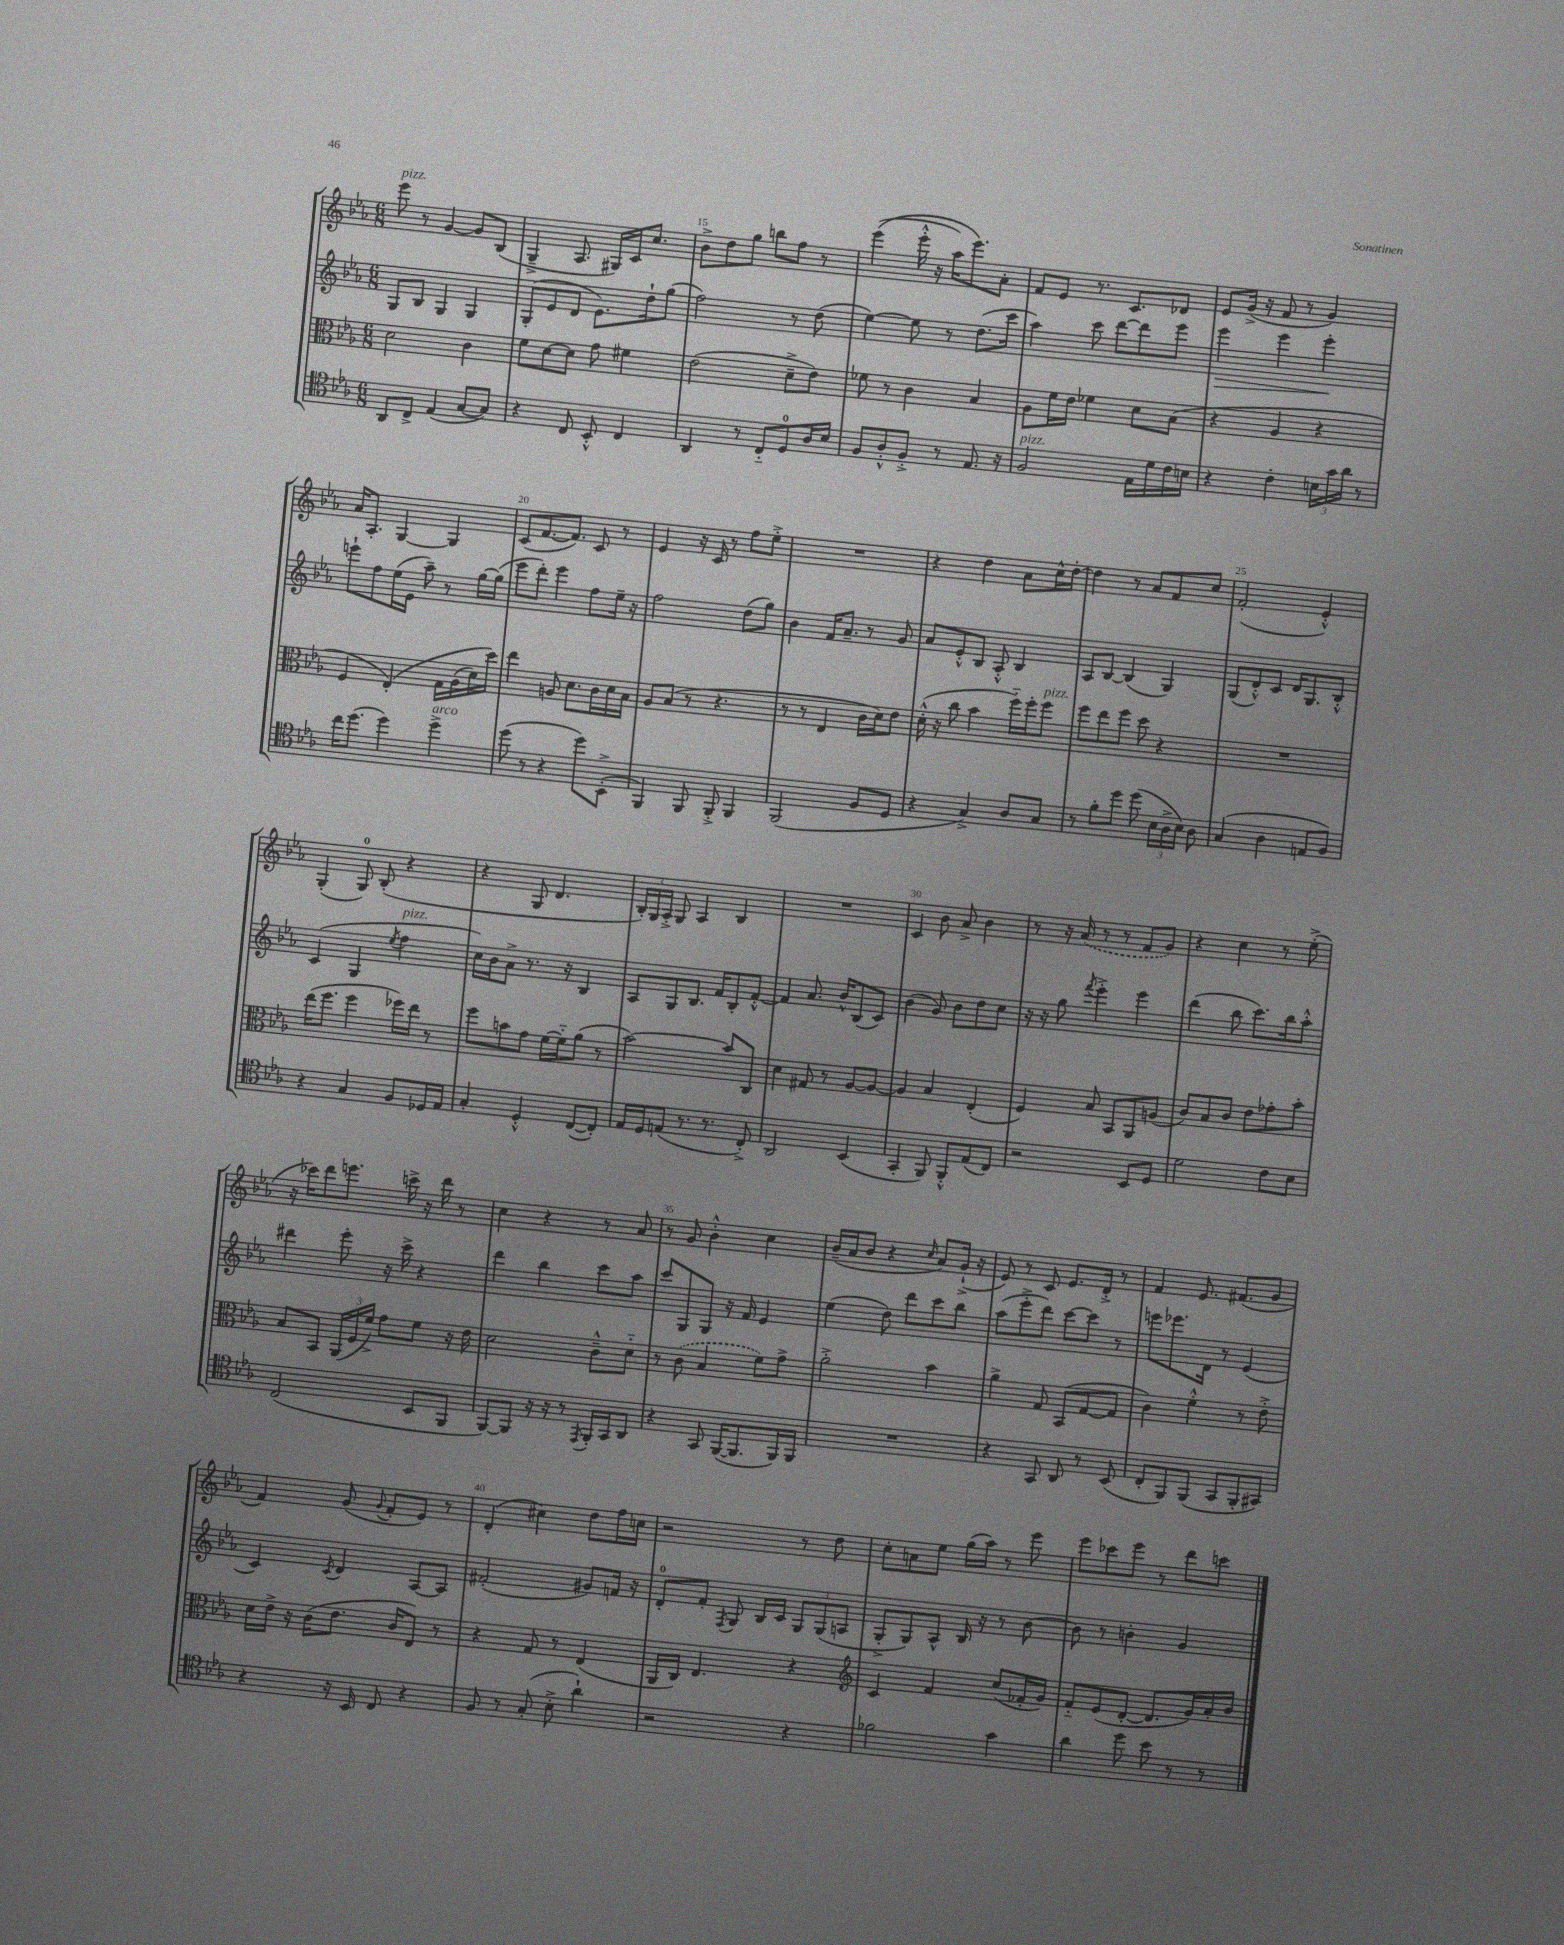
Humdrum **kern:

**kern	**kern	**kern	**kern
*staff4	*staff3	*staff2	*staff1
*clefC4	*clefC3	*clefG2	*clefG2
*k[b-e-a-]	*k[b-e-a-]	*k[b-e-a-]	*k[b-e-a-]
*M6/8	*M6/8	*M6/8	*M6/8
8AA-	2d	8G	8eee-
8C^	.	8B-	8r
(4E-	.	4G	[4g
[8G	4c	4G	8g]
8G])	.	.	(8B-
=	=	=	=
4r	8f	(8G'	4G~^
.	[8d	8e-	.
8C	8d]	8d	8.A-
8BB-'^^	8g	8.e-)	.
.	.	.	16G#)
4C	4f#	.	16c
.	.	16dd`	8.cc
.	.	(8gg	.
=	=	=	=
4AA-	(2e-	2ff)	8b-^
.	.	.	8dd
8r	.	.	8gg
8C'~	.	.	8bb
8D	8d~^	8r	8ff
16A-	8e-)	(8dd	8r
16B-	.	.	.
=	=	=	=
8F	8f-	[4ee-)	&((4eee-
8A-'^^	8r	.	.
8F'^	4c	8ee-]	16eee-'^^
.	.	.	16r
8r	.	8r	16aa-)
.	.	.	8.eee-&)
8.E-	4B-	(8.dd	.
.	.	.	8a-'
16r	.	16ccc	.
=	=	=	=
2F	8A-	4aa-)	8f
.	16f	.	8e-
.	16e-	.	.
.	4f-	8ccc	8.r
.	.	[8ddd	.
.	.	.	8.c
16E-	8d	8ddd]	.
16d	.	.	.
16c	(8B-	8eee-	8d-
16B	.	.	.
=	=	=	=
4r	4r	4eee-	8e-
.	.	.	(16g^
.	.	.	16r
4c'	4A-	4eee-	8f
.	.	.	8r
24B	4r	4eee-'	4g)
24g	.	.	.
24a-	.	.	.
8r	.	.	.
=	=	=	=
16cc	4F	8eee`	16a-
(8.dd	.	.	8.A-'
.	.	8ff	.
4dd)	&(4E-')	(16ee-	[4G
.	.	16e-	.
.	.	8aa-~)	.
4dd^	16G	8r	4G]
.	(16A-	.	.
.	16d)	[16gg	.
.	16dd&)	(16gg]	.
=	=	=	=
(8dd	4ee-	8eee-	(8c
8r	.	8ddd')	[8.f
4r	8A	4eee-	.
.	.	.	8.f])
.	8.d	.	.
8dd)	.	8ff	8c
.	16c	.	.
(8BB-'^	16d	16ee-~	8r
.	16B-	16r	.
=	=	=	=
4FF)	8A-	2ff	4e-
.	(8B-	.	.
8FF	8r	.	16r
.	.	.	16c
8FF'^	4.r	.	8r
4FF	.	(8dd	8ff
.	.	8gg)	8ee-'^
=	=	=	=
(2FF	8r	4b-	2.r
.	8r	.	.
.	4E-	16f	.
.	.	8.a-~	.
8F	16c	8r	.
.	16d)	.	.
8D	8e-	8g	.
=	=	=	=
4r	(16d'^^	8a-	4r
.	16r	.	.
.	8cc	8e-'^^	.
4G^)	4b-	8B-	4dd
.	.	8A-'^^	.
8A-	16ff'~)	4B-	8a-
.	16ff'	.	.
8G	8ff	.	16cc^^
.	.	.	[16dd'
=	=	=	=
8r	8ff	8A-	4dd]
8f'	8ee-	[8B-	.
8dd	8ff	(4B-]	8r
(8dd	8dd	.	8a-
24B-	4r	4G)	8f
24A-^	.	.	.
24B-)	.	.	.
8A-	.	.	8cc
=	=	=	=
(4G	2.r	(8G	(2f'
.	.	8d'^^)	.
4A-	.	8c	.
.	.	16d	.
.	.	8.G	.
8E	.	.	4e-'^^)
8F)	.	8B-'^^	.
=	=	=	=
4r	(16ee-	(4c	(4G'
.	8.ff	.	.
4G	4ff	4G	8G)
.	.	.	(8B-'
.	.	8qee-	.
8F	16ff-)	4ff	4r
.	16ee-	.	.
16D-	8r	.	.
16E-	.	.	.
=	=	=	=
4G'	8ff	16cc)	4r
.	.	16b-	.
.	8b	8a-^	.
4D'^^	8g	8.r	8G
.	[16f	.	4.d
.	16f'~]	16r	.
([8C	(8a-	4B-	.
8C'])	8r	.	.
=	=	=	=
16E-	[2b-)	8A-	24B-')
.	.	.	24G
16D	.	.	.
.	.	.	24A-'^
(8E	.	8G	8G
8.r	.	8.B-	4A-
8.r	.	16f	.
.	8b-]	8B-'	4B-
8C'^)	8C	[8f'^^	.
=	=	=	=
2AA-	4d	4f]	2.r
.	8G#	8.a-	.
.	8r	.	.
.	.	16b-^^	.
(4BB-	[8A-	(8B-	.
.	8A-_	8c)	.
=	=	=	=
4GG'	4A-]	(4b-	4c
8FF)	4B-	8g)	8b-
8FF'^^	.	8b-	8a-^
(8E-	(4E-'	8dd	4b-
8C)	.	8cc	.
=	=	=	=
2r	4F)	16r	8r
.	.	16r	.
.	.	8gg	16r
.	.	.	(16a-
.	.	8qfff	.
.	8B-	4eee-'^	8r
.	8BB-	.	8r
8BB-	8AA-	4eee-	8f
8D	(8A	.	8g)
=	=	=	=
2d	8c)	(4ddd	4r
.	8B-	.	.
.	8c	8bb-	4cc
.	8e-	8.ccc)	.
8c	8g-'	.	8r
.	.	16bb-	.
8B-	8b-'	8aa-'^^	(8ee-'^
=	=	=	=
(2C	8B-	4ddd#	16r
.	.	.	16ccc-)
.	8BB-	.	8ddd
.	(24AA-	8eee-'	8.eee
.	24F	.	.
.	24f^)	.	.
.	8g	16r	.
.	.	16ccc^	16ccc^
8BB-	8f	4r	16r
.	.	.	16ddd
8FF	16r	.	8r
.	16e-	.	.
=	=	=	=
[8FF)	2d	4ddd	4cc
8FF]	.	.	.
16r	.	4bb-	4r
16r	.	.	.
8r	.	.	.
8qEE-	.	.	.
16FF'	8c~^^	8ccc	8r
16GG	.	.	.
8AA-	8d'~	8aa-	8a-
=	=	=	=
4r	8r	8ccc	8r
.	(8c	8G	8g
8GG	4B-	8G	4b-'^^
([16FF	.	16r	.
8.FF]	.	16f	.
.	8f)	4e-	4cc
16FF)	8g^	.	.
16FF	.	.	.
=	=	=	=
2.r	2a-'^	(4ee-	(16b-~
.	.	.	16a-
.	.	.	8b-
.	.	8dd)	4r
.	.	8ddd	.
.	.	.	16qqcc
.	4b-	8ccc	8a-)
.	.	8bb-	(16g`^
.	.	.	16r
=	=	=	=
4r	4a-^	(8aa-	8e-)
.	.	8eee-'^	8r
8GG	8G	8ddd)	8c
8AA-	(8BB-	[8ccc	8.e-
8r	[8G	8ccc]	.
.	.	.	16d'^
(8BB-	8G]	8r	8r
=	=	=	=
8C'	4c)	8eee	4f
8FF)	.	8.eee-	.
(8FF	4f'^^	.	8.e-
.	.	16d	.
8GG	.	8r	.
.	.	.	(8.f#
8FF'	8r	(4e-	.
8GG#)	8e-'^	.	8g
=	=	=	=
4r	16d	4c)	4f)
.	16e-^	.	.
.	16r	.	.
.	(16c	.	.
.	.	8qc	.
16r	8.e-	4d	(8g
16BB-	.	.	.
.	.	.	8qqg
8C	.	.	8f'
.	16c	.	.
4r	8E-)	[8A-	8e-)
.	8r	8A-]	8r
=	=	=	=
8F	4r	(2f#'	(4d'
8r	.	.	.
(8G'	8G	.	4cc#)
8B-'^	8r	.	.
4a-`)	(4E-	8g#)	8dd
.	.	16f	16ff
.	.	16r	16cc
=	=	=	=
2r	16AA-	8d'	2r
.	16C)	.	.
.	4.E-	8f'	.
.	.	8qF	.
.	.	8G	.
.	.	16B-	.
.	.	16c	.
4r	4r	12G	8r
.	.	(12G	.
.	.	.	8dd
.	.	12A	.
=	=	=	=
*	*clefG2	*	*
2f-	4c	8G'^	8cc'
.	.	8G)	8a
.	4f	8A-^^	8ee-
.	.	16B-	(16gg
.	.	16r	16aa-)
4g	(8cc	8r	8r
.	16f-'	[8b-	8eee-
.	16g)	.	.
=	=	=	=
4a-	8f'~	8b-]	8eee-
.	(8e-	8r	8ccc-
8dd	[8d'	4b'	8eee-
8b-	8.d]	.	8r
8r	.	4g	8ddd
.	16g)	.	.
8r	16a-'	.	8ccc
.	16b-	.	.
==	==	==	==
*-	*-	*-	*-
